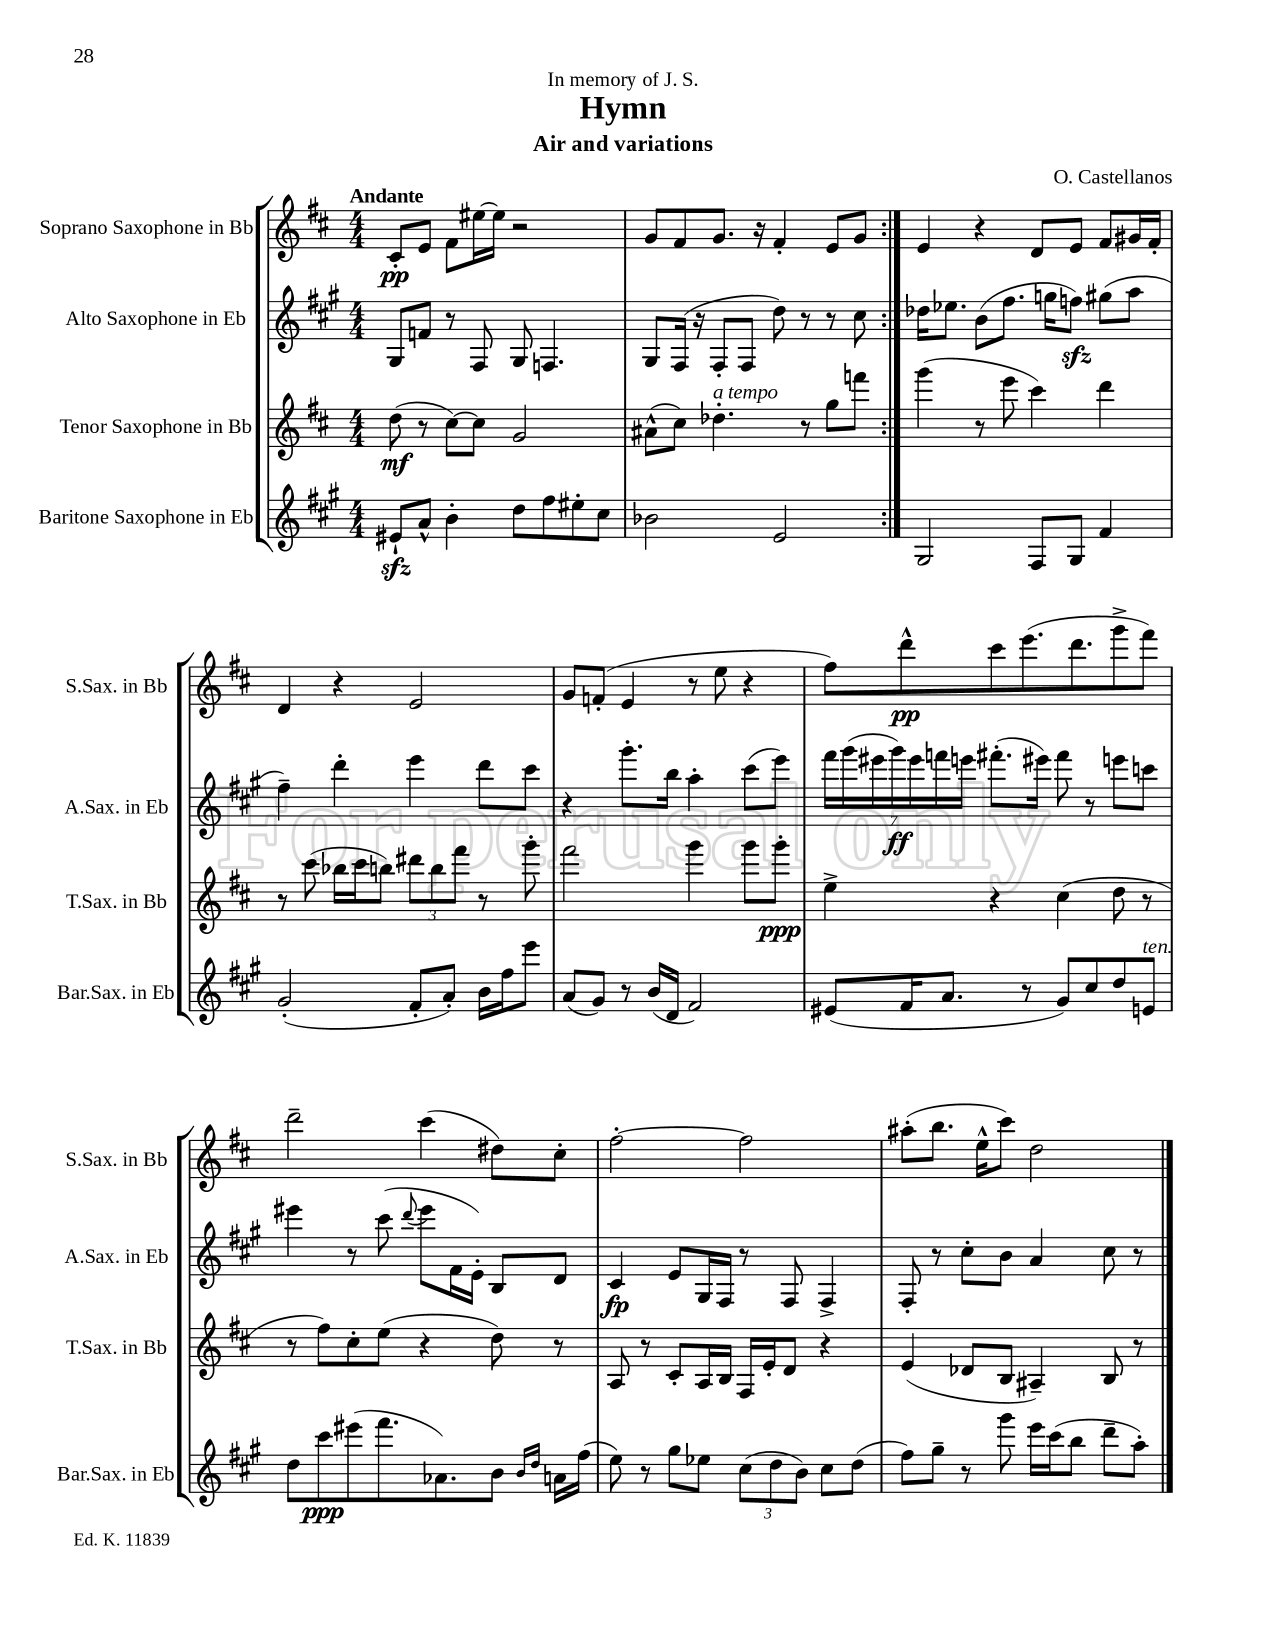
\header { title = "Hymn" composer = "O. Castellanos" subtitle = "Air and variations" dedication = "In memory of J. S." }
<<
\new StaffGroup <<
\new Staff = "s0" \with { instrumentName = "Soprano Saxophone in Bb" shortInstrumentName = "S.Sax. in Bb" } {
    \clef treble \key d \major \numericTimeSignature \time 4/4 \tempo "Andante"
    \repeat volta 2 { cis'8-.\pp e'8 fis'8 eis''16~ eis''16 r2 |
    g'8 fis'8 g'8. r16 fis'4-. e'8 g'8 | }
    e'4 r4 d'8 e'8 fis'8 gis'16 fis'16-. |
    d'4 r4 e'2 |
    g'8 f'8-.( e'4 r8 e''8 r4 |
    fis''8) d'''8-^\pp cis'''8 e'''8.( d'''8. g'''8-> fis'''8) |
    d'''2-- cis'''4( dis''8) cis''8-. |
    fis''2~-. fis''2 |
    ais''8-.( b''8. e''16-^ cis'''8) d''2 \bar "|." |
}
\new Staff = "s1" \with { instrumentName = "Alto Saxophone in Eb" shortInstrumentName = "A.Sax. in Eb" } {
    \clef treble \key a \major \numericTimeSignature \time 4/4
    \repeat volta 2 { gis8 f'8 r8 fis8 gis8 f4. |
    gis8 fis16( r16 fis8-. fis8 d''8) r8 r8 cis''8 | }
    des''16 ees''8. b'8( fis''8. g''16 f''8\sfz) gis''8( a''8 |
    fis''4--) d'''4-. e'''4 d'''8 cis'''8 |
    r4 gis'''8.-. b''16 a''4-. cis'''8( e'''8) |
    \tuplet 7/4 { fis'''16 gis'''16( eis'''16 gis'''16\ff) eis'''16 f'''16 e'''16 } fis'''8.-.( eis'''16) fis'''8 r8 e'''8 c'''8 |
    eis'''4 r8 cis'''8( \appoggiatura { d'''8 } eis'''8 fis'16 e'16-.) b8 d'8 |
    cis'4\fp e'8 gis16 fis16 r8 fis8 fis4-> |
    fis8-. r8 cis''8-. b'8 a'4 cis''8 r8 \bar "|." |
}
\new Staff = "s2" \with { instrumentName = "Tenor Saxophone in Bb" shortInstrumentName = "T.Sax. in Bb" } {
    \clef treble \key d \major \numericTimeSignature \time 4/4
    \repeat volta 2 { d''8\mf( r8 cis''8~) cis''8 g'2 |
    ais'8-^( cis''8) des''4.-.^\markup { \italic "a tempo" } r8 g''8 f'''8 | }
    g'''4( r8 e'''8 cis'''4) d'''4 |
    r8 cis'''8( bes''16 cis'''16 b''8) \tuplet 3/2 { dis'''8 b''8 fis'''8 } r8 g'''8-. |
    fis'''2 g'''4 g'''8 g'''8-.\ppp |
    e''4-> r4 cis''4( d''8 r8 |
    r8 fis''8) cis''8-. e''8( r4 d''8) r8 |
    a8 r8 cis'8-. a16 b16 fis16 e'16-. d'8 r4 |
    e'4( des'8 b8 ais4--) b8 r8 \bar "|." |
}
\new Staff = "s3" \with { instrumentName = "Baritone Saxophone in Eb" shortInstrumentName = "Bar.Sax. in Eb" } {
    \clef treble \key a \major \numericTimeSignature \time 4/4
    \repeat volta 2 { eis'8-!\sfz a'8-^ b'4-. d''8 fis''8 eis''8-. cis''8 |
    bes'2 e'2 | }
    gis2 fis8 gis8 fis'4 |
    gis'2-.( fis'8-. a'8-.) b'16 fis''16 e'''8 |
    a'8( gis'8) r8 b'16( d'16 fis'2) |
    eis'8( fis'16 a'8. r8 gis'8) cis''8 d''8 e'8^\markup { \italic "ten." } |
    d''8 cis'''8\ppp eis'''8( fis'''8. aes'8.) b'8 \grace { b'16 d''16 } a'16 fis''16( |
    e''8) r8 gis''8 ees''8 \tuplet 3/2 { cis''8( d''8 b'8) } cis''8 d''8( |
    fis''8) gis''8-- r8 gis'''8 e'''16 cis'''16( b''8 d'''8-- a''8-.) \bar "|." |
}
>>
>>
\layout { \context { \Score \remove "Bar_number_engraver" } }
